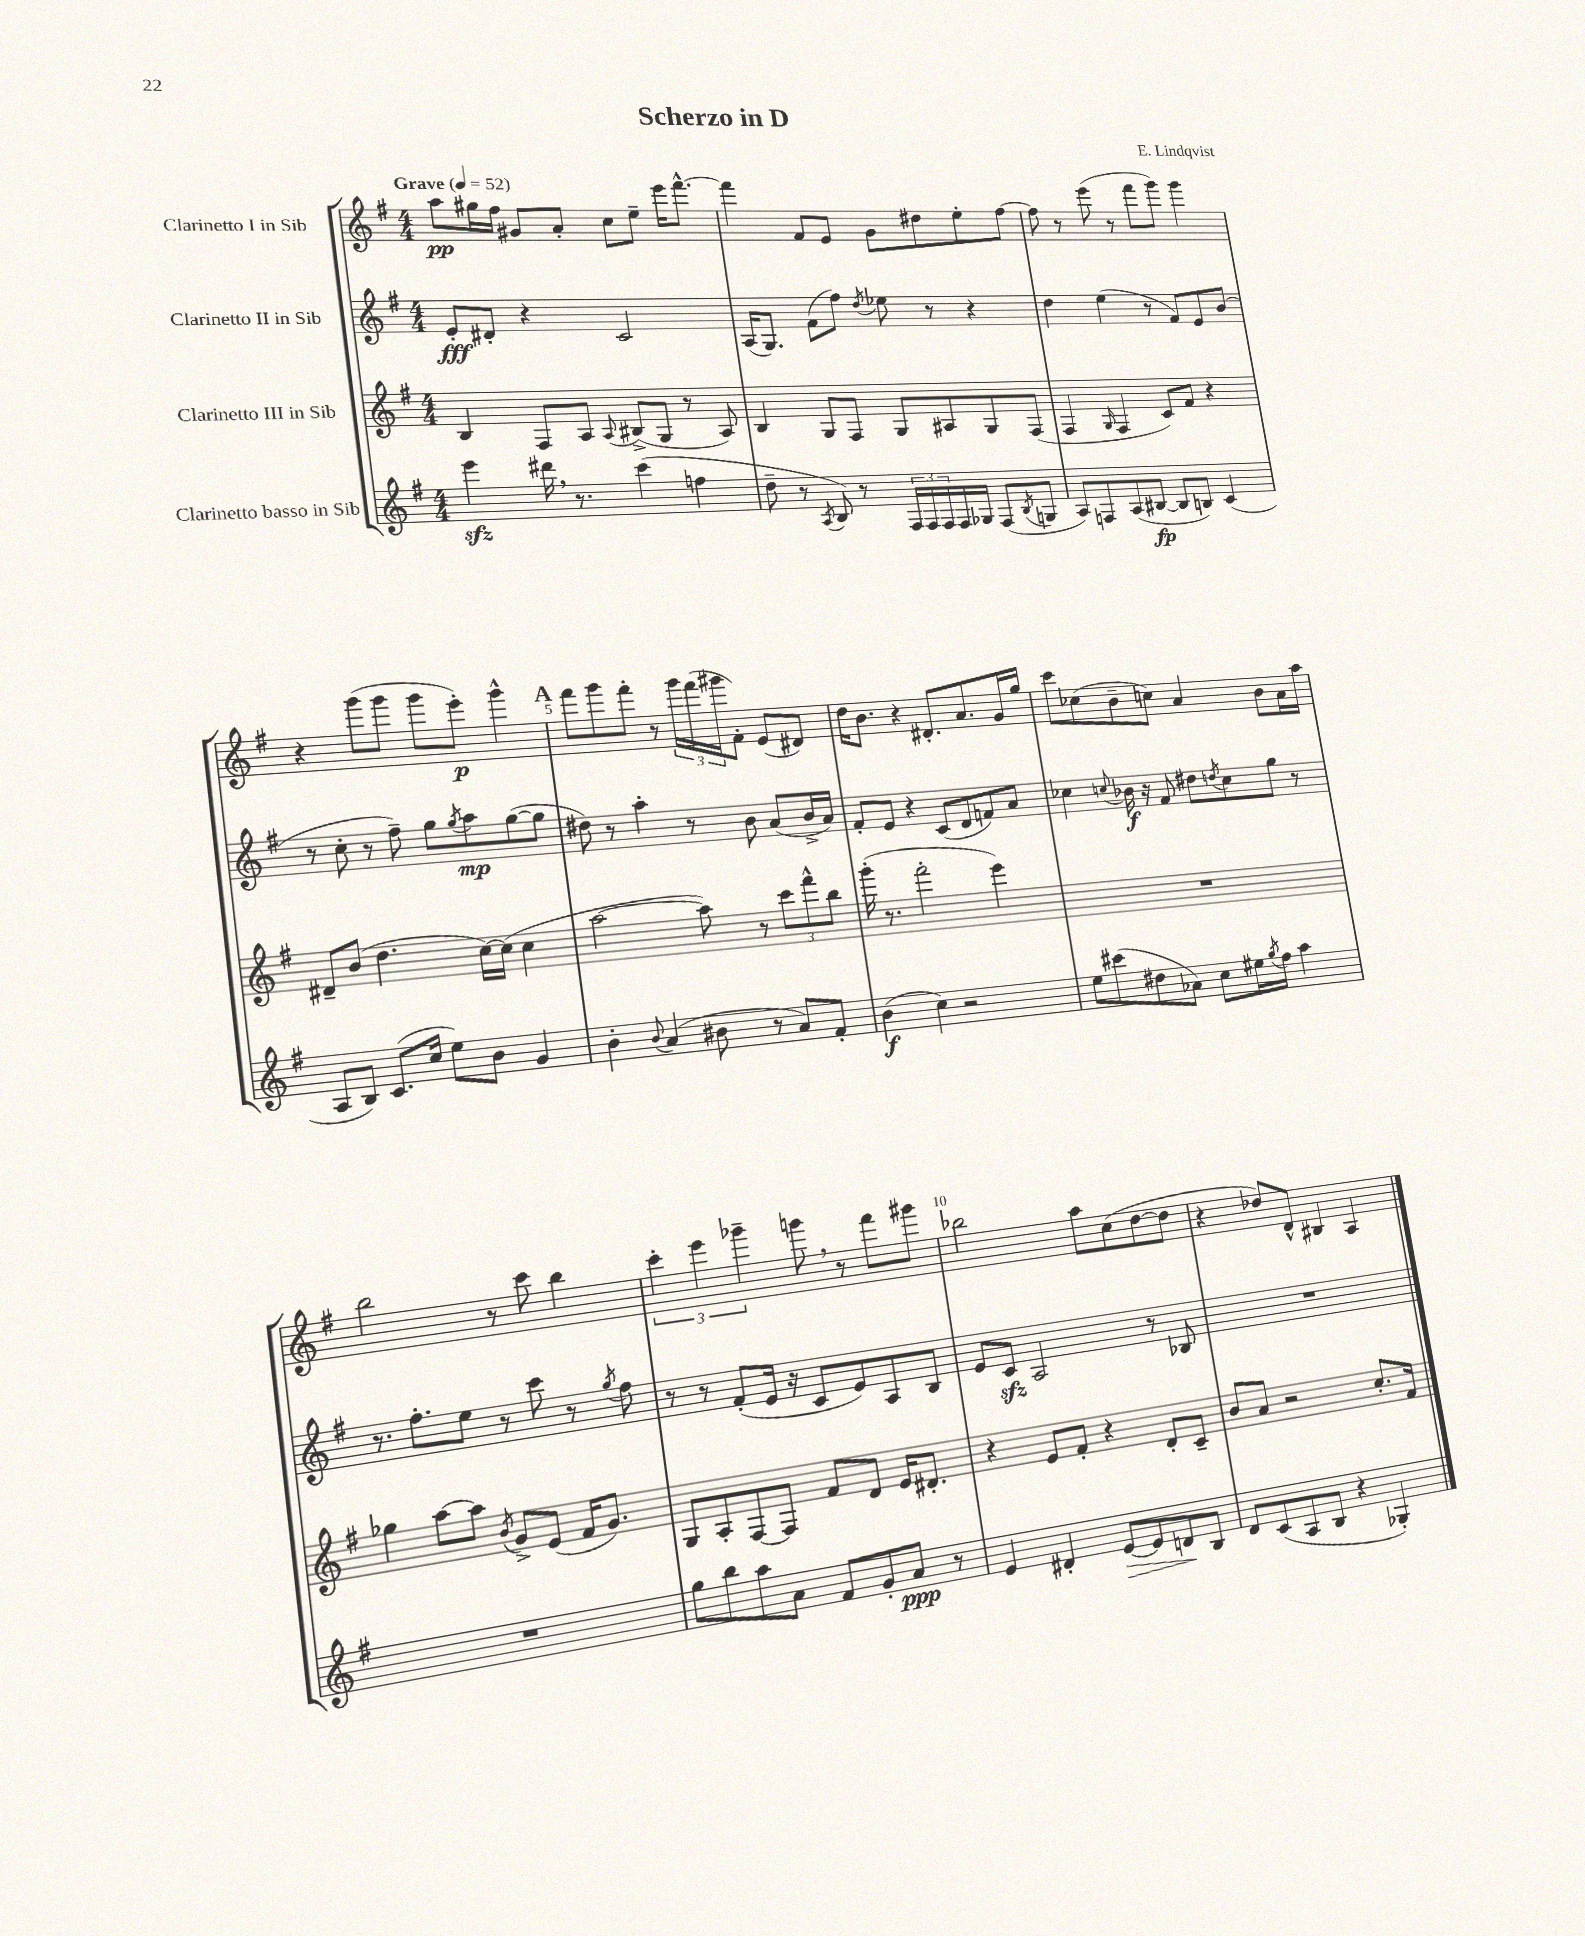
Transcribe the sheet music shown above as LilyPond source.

\header { title = "Scherzo in D" composer = "E. Lindqvist" }
<<
\new StaffGroup <<
\new Staff = "s0" \with { instrumentName = "Clarinetto I in Sib" } {
    \clef treble \key g \major \numericTimeSignature \time 4/4 \tempo "Grave" 4 = 52
    a''8\pp gis''16 fis''16 gis'8 a'8-. c''8 e''8-- e'''16 fis'''8.~-^ |
    fis'''4 fis'8 e'8 g'8 dis''8 e''8-. fis''8~ |
    fis''8 r8 e'''8( r8 fis'''8 g'''8) g'''4 |
    r4 g'''8( g'''8 g'''8 e'''8-.\p) g'''4-^ |
    \mark \markup { \bold "A" } fis'''8 g'''8 fis'''8-. r8 \tuplet 3/2 { g'''16 fis'''16( gis'''16 } fis'8-.) e'8( dis'8) |
    d''16 b'8. r4 dis'8.-. a'8. g'16 g''16 |
    c'''8 ces''8( b'8-- c''8) a'4 b'8 a'16 a''16 |
    b''2 r8 c'''8 b''4 |
    \tuplet 3/2 { c'''4-. e'''4 ges'''4-- } g'''8 \breathe r8 fis'''8 gis'''8 |
    bes''2 a''8 c''8( d''8~ d''8 |
    r4 des''8) d'8-^ bis4 a4 \bar "|." |
}
\new Staff = "s1" \with { instrumentName = "Clarinetto II in Sib" } {
    \clef treble \key g \major \numericTimeSignature \time 4/4
    e'8-.\fff dis'8-. r4 c'2 |
    a16( g8.) fis'8( fis''8) \acciaccatura { d''8 } ees''8 r8 r4 |
    d''4 e''4( r8 fis'8) e'8 b'8( |
    r8 c''8-. r8 fis''8--) g''8 \acciaccatura { g''8 } a''8\mp g''8~( g''8 |
    \mark \markup { \bold "A" } dis''8) r8 a''4-. r8 b'8 a'8( b'16-> a'16) |
    fis'8-. e'8 r4 c'8( d'8 f'8) a'8 |
    ces''4 \appoggiatura { c''8 } bes'16\f r16 fis'8 dis''8 \acciaccatura { d''8 } c''8 g''8 r8 |
    r8. fis''8.-. e''8 r8 c'''8 r8 \acciaccatura { g''8 } fis''8 |
    r8 r8 fis'8-.( e'16 r16 c'8 e'8) a8 b8 |
    e'8 c'8\sfz a2 r8 bes8 |
    R1 \bar "|." |
}
\new Staff = "s2" \with { instrumentName = "Clarinetto III in Sib" } {
    \clef treble \key g \major \numericTimeSignature \time 4/4
    b4 fis8 a8 \appoggiatura { a8 } bis8->( g8 r8 a8) |
    b4 g8 fis8 g8 ais8 g8 fis8( |
    fis4 \grace { g16 } fis4 c'8) fis'8 r4 |
    dis'8-- b'8( d''4. c''16~) c''16( c''4 |
    \mark \markup { \bold "A" } a''2~ a''8) r8 \tuplet 3/2 { c'''8 fis'''8-^ b''8 } |
    g'''16-.( r8. fis'''2-. e'''4) |
    R1 |
    ges''4 a''8~ a''8 \acciaccatura { b'8 } g'8-> e'8( fis'16 g'8.) |
    g8 a8-. fis8~ fis8 fis'8 d'8 e'16 dis'8.-. |
    r4 e'8 fis'8-. r4 d'8-. c'8-- |
    b'8 a'8 r2 c''8.-. fis'16 \bar "|." |
}
\new Staff = "s3" \with { instrumentName = "Clarinetto basso in Sib" } {
    \clef treble \key g \major \numericTimeSignature \time 4/4
    e'''4\sfz dis'''16 \breathe r8. c'''4( f''4 |
    d''8-- r8 \acciaccatura { a8 } b8) r8 \tuplet 3/2 { fis16 fis16 fis16 } fis16 ges16 fis8( \acciaccatura { b8 } g8 |
    a8) f8 a8( bis8~\fp bis8 b8) c'4( |
    a8 b8) c'8.( c''16 e''8) b'8 g'4 |
    \mark \markup { \bold "A" } b'4-. \appoggiatura { b'8 } a'4( bis'8 r8 a'8) fis'8-. |
    b'4\f( c''4) r2 |
    e''8 cis'''8( dis''8 aes'8) c''8 eis''16 \acciaccatura { g''8 } fis''16 a''4 |
    R1 |
    g''8 b''8 a''8 a'8 fis'8 g'8-. a'8\ppp r8 |
    e'4 dis'4-. e'8~\> e'8 d'8\! b8 |
    d'8 c'8( a8 b8 r4 ges4-.) \bar "|." |
}
>>
>>
\layout { \context { \Score \override BarNumber.break-visibility = ##(#f #t #t) barNumberVisibility = #(every-nth-bar-number-visible 5) } }
